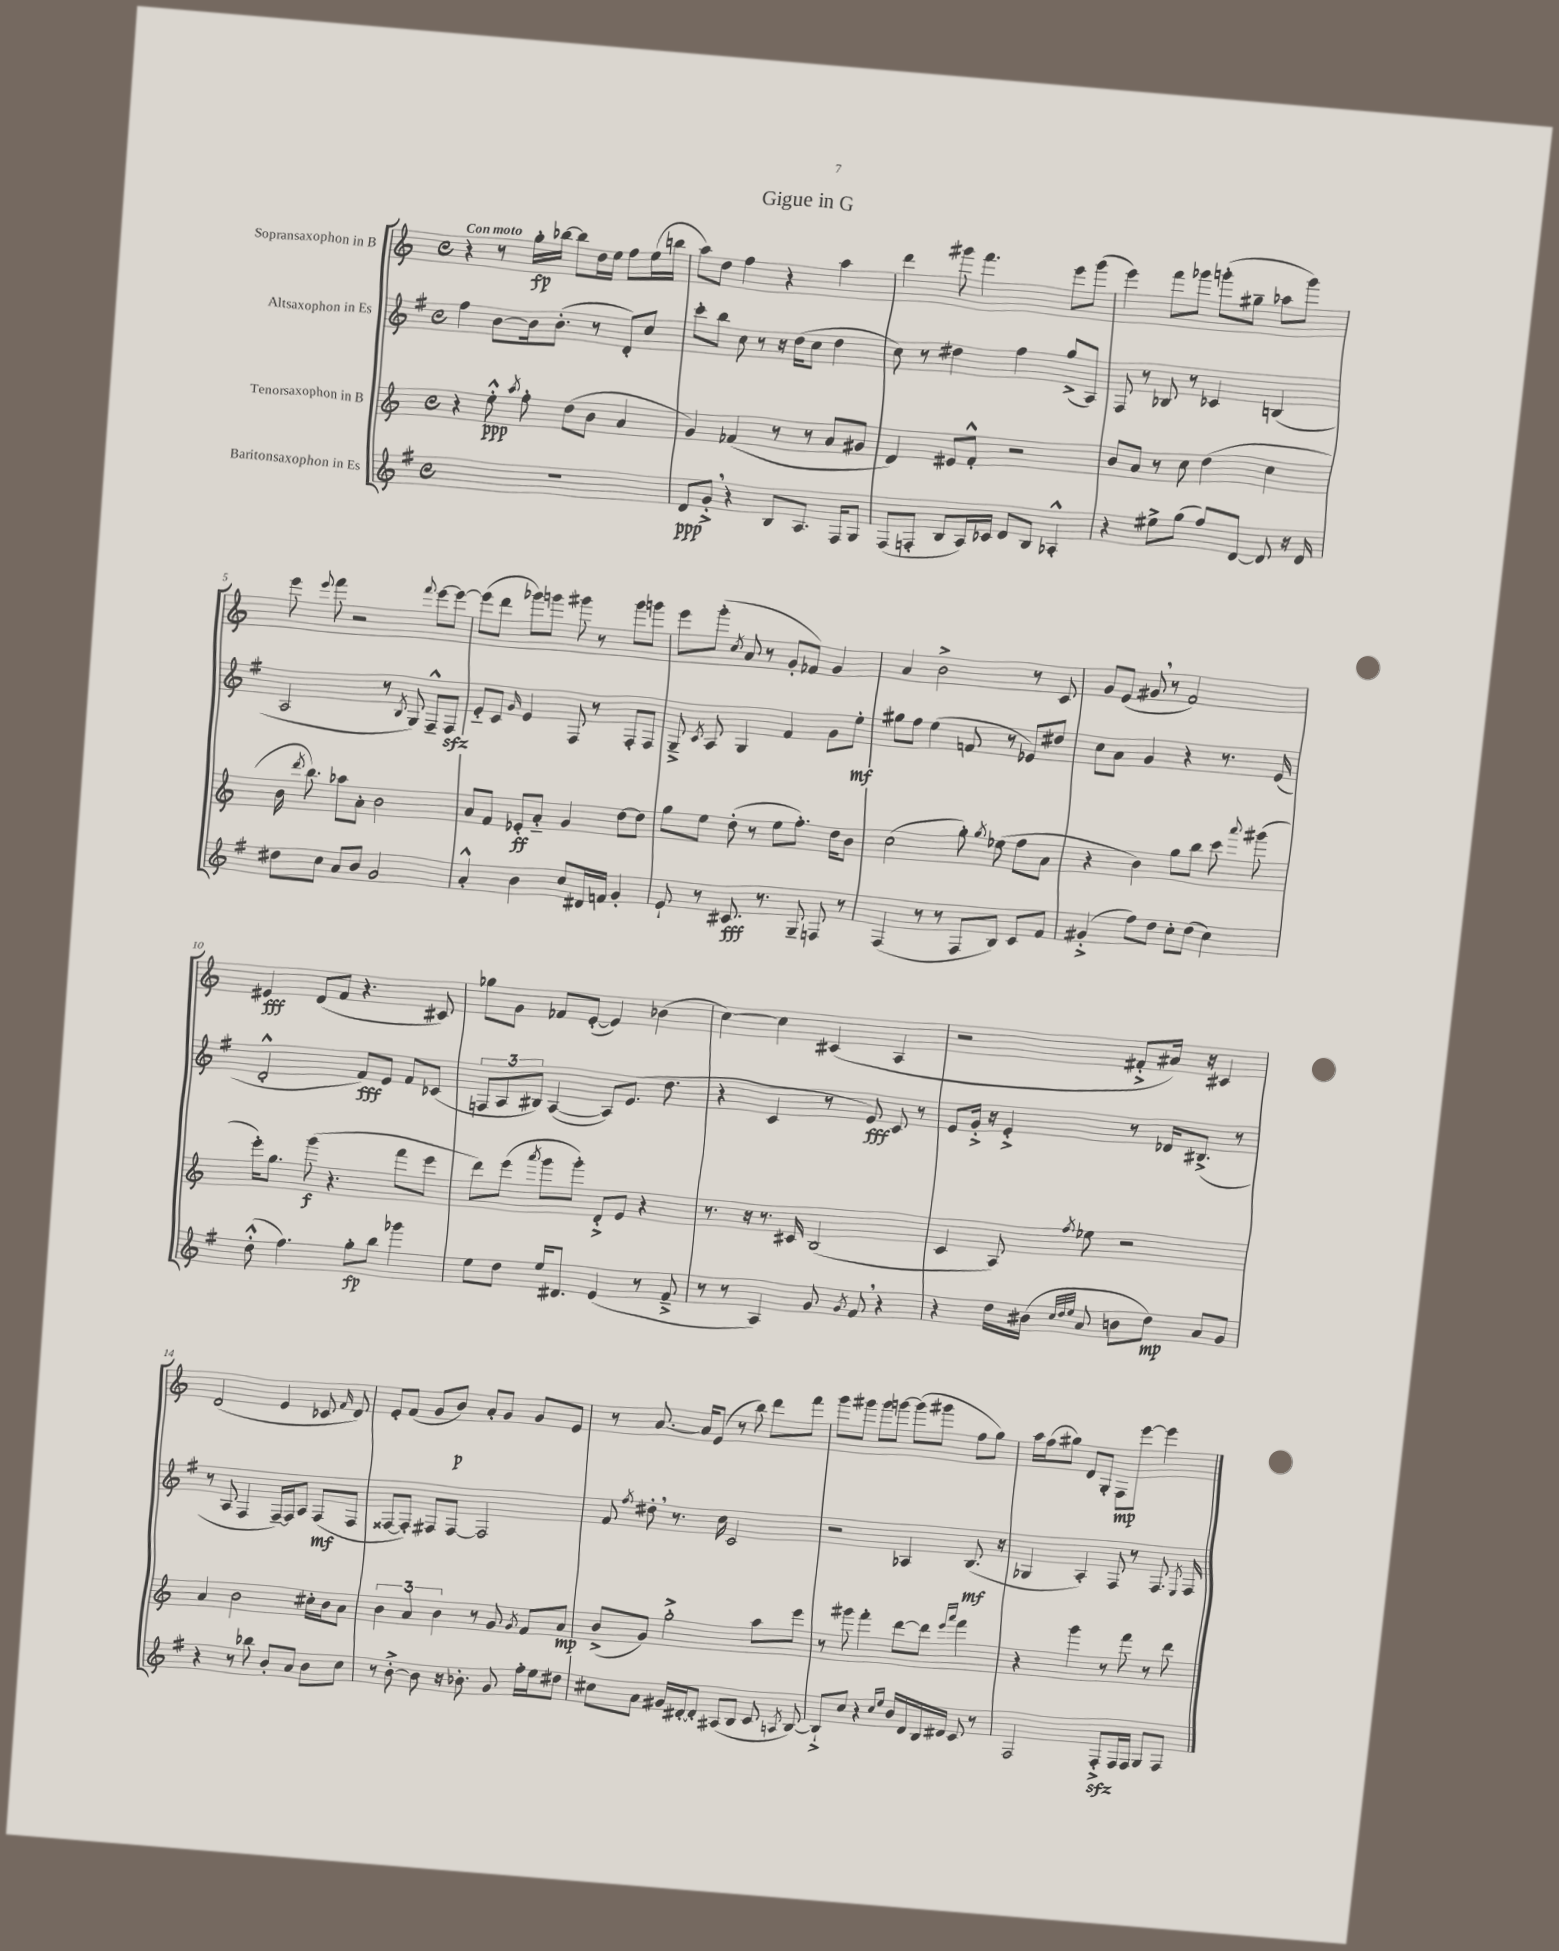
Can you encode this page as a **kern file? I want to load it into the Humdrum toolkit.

**kern	**kern	**kern	**kern
*staff4	*staff3	*staff2	*staff1
*clefG2	*clefG2	*clefG2	*clefG2
*k[f#]	*k[]	*k[f#]	*k[]
*M4/4	*M4/4	*M4/4	*M4/4
*met(c)	*met(c)	*met(c)	*met(c)
1r	4r	4ff#	4r
.	8ee'^^	[8b	8r
.	8qaa	.	.
.	8ff'	16b]	16gg'
.	.	(8.b'	[16bb-
.	(8dd	.	8bb-]
.	8b	8r	16dd
.	.	.	16ee
.	4a	8d')	8ff
.	.	8cc	(16ee
.	.	.	16bb
=	=	=	=
8d	4g)	8ccc'	8aa)
8g'^	.	8bb	8dd
4r	(4f-	8cc	4ff
.	.	8r	.
8B	8r	16r	4r
.	.	(16dd	.
8.A	8r	8cc	.
.	8a	4dd	4aa
16F#	.	.	.
8G	8g#	.	.
=	=	=	=
(8F#	4d)	8cc)	4ddd
8F'	.	8r	.
8B	8e#	4dd#	8ggg#
16A)	8f'^^	.	4.fff
16c-	.	.	.
8d	2r	4ff#	.
8B	.	.	.
4A-'^^	.	(8gg^	8eee
.	.	8A)	(8ggg#
=	=	=	=
4r	8b	8F#	4eee)
.	8a	8r	.
8ee#^	8r	8B-	8fff
(8gg	8cc	8r	8ggg-
8ff#)	(4dd	4c-	(8ggg'
[8d	.	.	8gg#~
8d]	4cc	(4B	8aa-
16r	.	.	8ggg)
16d	.	.	.
=	=	=	=
8dd#	16b	2A	8eee
.	8qddd	.	.
.	8.bb)	.	.
.	.	.	8qqeee
8cc	.	.	8fff
8a	8aa-	.	2r
8b	8a'	.	.
2g	2b	8r	.
.	.	8qB	.
.	.	8G)	.
.	.	.	8qqfff
.	.	8F#~^^	[8eee
.	.	8F#	8eee_
=	=	=	=
4a'^^	8a	8e'~	(8eee]
.	8f	8c	8ddd
.	.	16qqg	.
4b	8e-'	4e	8ggg-)
.	8a'~	.	8ggg
8cc	4g	8F#	8ggg#
16d#	.	8r	8r
16f	.	.	.
4g'	[8dd	8F#'	8ggg#
.	8dd]	8F#	8ggg
=	=	=	=
8e`	8gg	8G~^	8eee
.	.	8qc	.
8r	8ee	8A	(8ggg'
.	.	.	8qcc
8.c#	(8dd'	4G	8a
.	8r	.	8r
8.r	.	.	.
.	8ee	4f#	8g'
8G~	8.ff')	.	8f-)
8F	.	8g	4g
.	16dd	.	.
8r	8b	8ee'	.
=	=	=	=
(4F#	(2cc	8gg#	4a
.	.	8ff#	.
8r	.	(4ee	2b^
8r	.	.	.
8F#	8gg')	8f	.
.	8qgg	.	.
8B)	(8ee-	8r	.
8c	8ff	8e-)	8r
8f#	8a	8dd#	8c
=	=	=	=
(4g#'^	4r	8cc	8g
.	.	8a	(8e
8ff#)	4b)	4g	8g#
8dd	.	.	8r
8cc'	8gg	4r	2f)
(8dd	8bb	.	.
4cc)	8ccc	8.r	.
.	8qqaaa	.	.
.	(8ggg#	.	.
.	.	(16e	.
=	=	=	=
(8dd'^^	16eee')	2d'^^	4e#
.	8.gg	.	.
4.ff#)	.	.	.
.	(8ggg	.	(8d
.	4.r	.	8f
8gg'	.	8f#)	4.r
8bb	.	8e	.
4ggg-	8fff	8f#	.
.	8eee	(8c-	8c#)
=	=	=	=
8ee	8ddd)	12F	8gg-
.	.	12A	.
8dd	(8eee	.	8g
.	.	12B#)	.
.	8qaaa	.	.
16ee	8ggg	([4A	8f-
8.d#	.	.	.
.	8ggg')	.	([8e'
(4e	8d'^	8A])	4e])
.	8e	(8.e	.
8r	4r	.	(4b-
.	.	8.dd	.
8f#~^	.	.	.
=	=	=	=
8r	8.r	4r	[4cc)
8r	.	.	.
.	16r	.	.
4A)	8.r	4c	4cc]
.	16c#	.	.
8g	(2B	8r	(4c#
8qg	.	.	.
8f#	.	8e)	.
4r	.	8c	4A
.	.	8r	.
=	=	=	=
4r	4c	8e	2r
.	.	16g'^	.
.	.	16r	.
16dd	8A)	4e'^	.
(16b#	.	.	.
32qqcc	.	.	.
32qqdd	.	.	.
32qqee	8qff	.	.
8a	8ee-	.	.
8b	2r	8r	8f#'^
8dd)	.	16d-	16a#)
.	.	(8.B#^	16r
8a	.	.	4c#
8g	.	8r	.
=	=	=	=
4r	4a	8r	(2d
.	.	8A	.
8r	2b	4F#	.
8bb-	.	.	.
8b'	.	[16F#~)	4e
.	.	16F#]	.
8a	.	8A	.
8b	16cc#'	(8F#	8c-
.	16b	.	.
.	.	.	16qqf
8cc	8a	8F#	8d)
=	=	=	=
8r	6b	[8F##	8e'
[8b'^	.	8F##'])	(8f
.	6a	.	.
8b]	.	8F#	8g
.	6b	.	.
16r	.	[8F#	8b)
8.b-'	.	.	.
.	8r	2F#]	8a'
8g	8g	.	8g
.	8qg	.	.
16ff#'	8f	.	8g
16ee	.	.	.
8dd#	8a	.	8e
=	=	=	=
8cc#	(8b^	8f#	8r
.	.	8qff#	.
8a	8g)	8dd#'	[8.a
16g#	2gg'^	8.r	.
[16d#'	.	.	16a]
8d#']	.	.	(8e
.	.	16cc	.
(8A#	.	2c	8r
8B	.	.	8bb)
8c	8aa	.	8ddd
8qA	.	.	.
[8B)	8eee	.	8fff
=	=	=	=
8B`^]	8r	2r	8ggg
8cc	8ggg#	.	8ggg#
4r	4fff'	.	8ggg#
.	.	.	[8ggg
16qqcc	.	.	.
16qqee	.	.	.
16b	[8ddd	4A-	(8ggg]
16d	.	.	.
16B	8ddd]	.	8ggg#
16d#	.	.	.
.	16qqeee	.	.
.	16qqaaa	.	.
8c	4fff	(8.B	8ff
8r	.	.	8gg)
.	.	16r	.
=	=	=	=
2F#	4r	4G-	16aa
.	.	.	(16ff
.	.	.	8gg#)
.	4ggg	4A')	8d
.	.	.	8G'
8F#'^	8r	8F#	8F
16F#	8fff	8r	[8eee
16F#	.	.	.
8G	8r	8.F#	4eee]
8F#	8ddd	.	.
.	.	8qE	.
.	.	16F#	.
==	==	==	==
*-	*-	*-	*-
